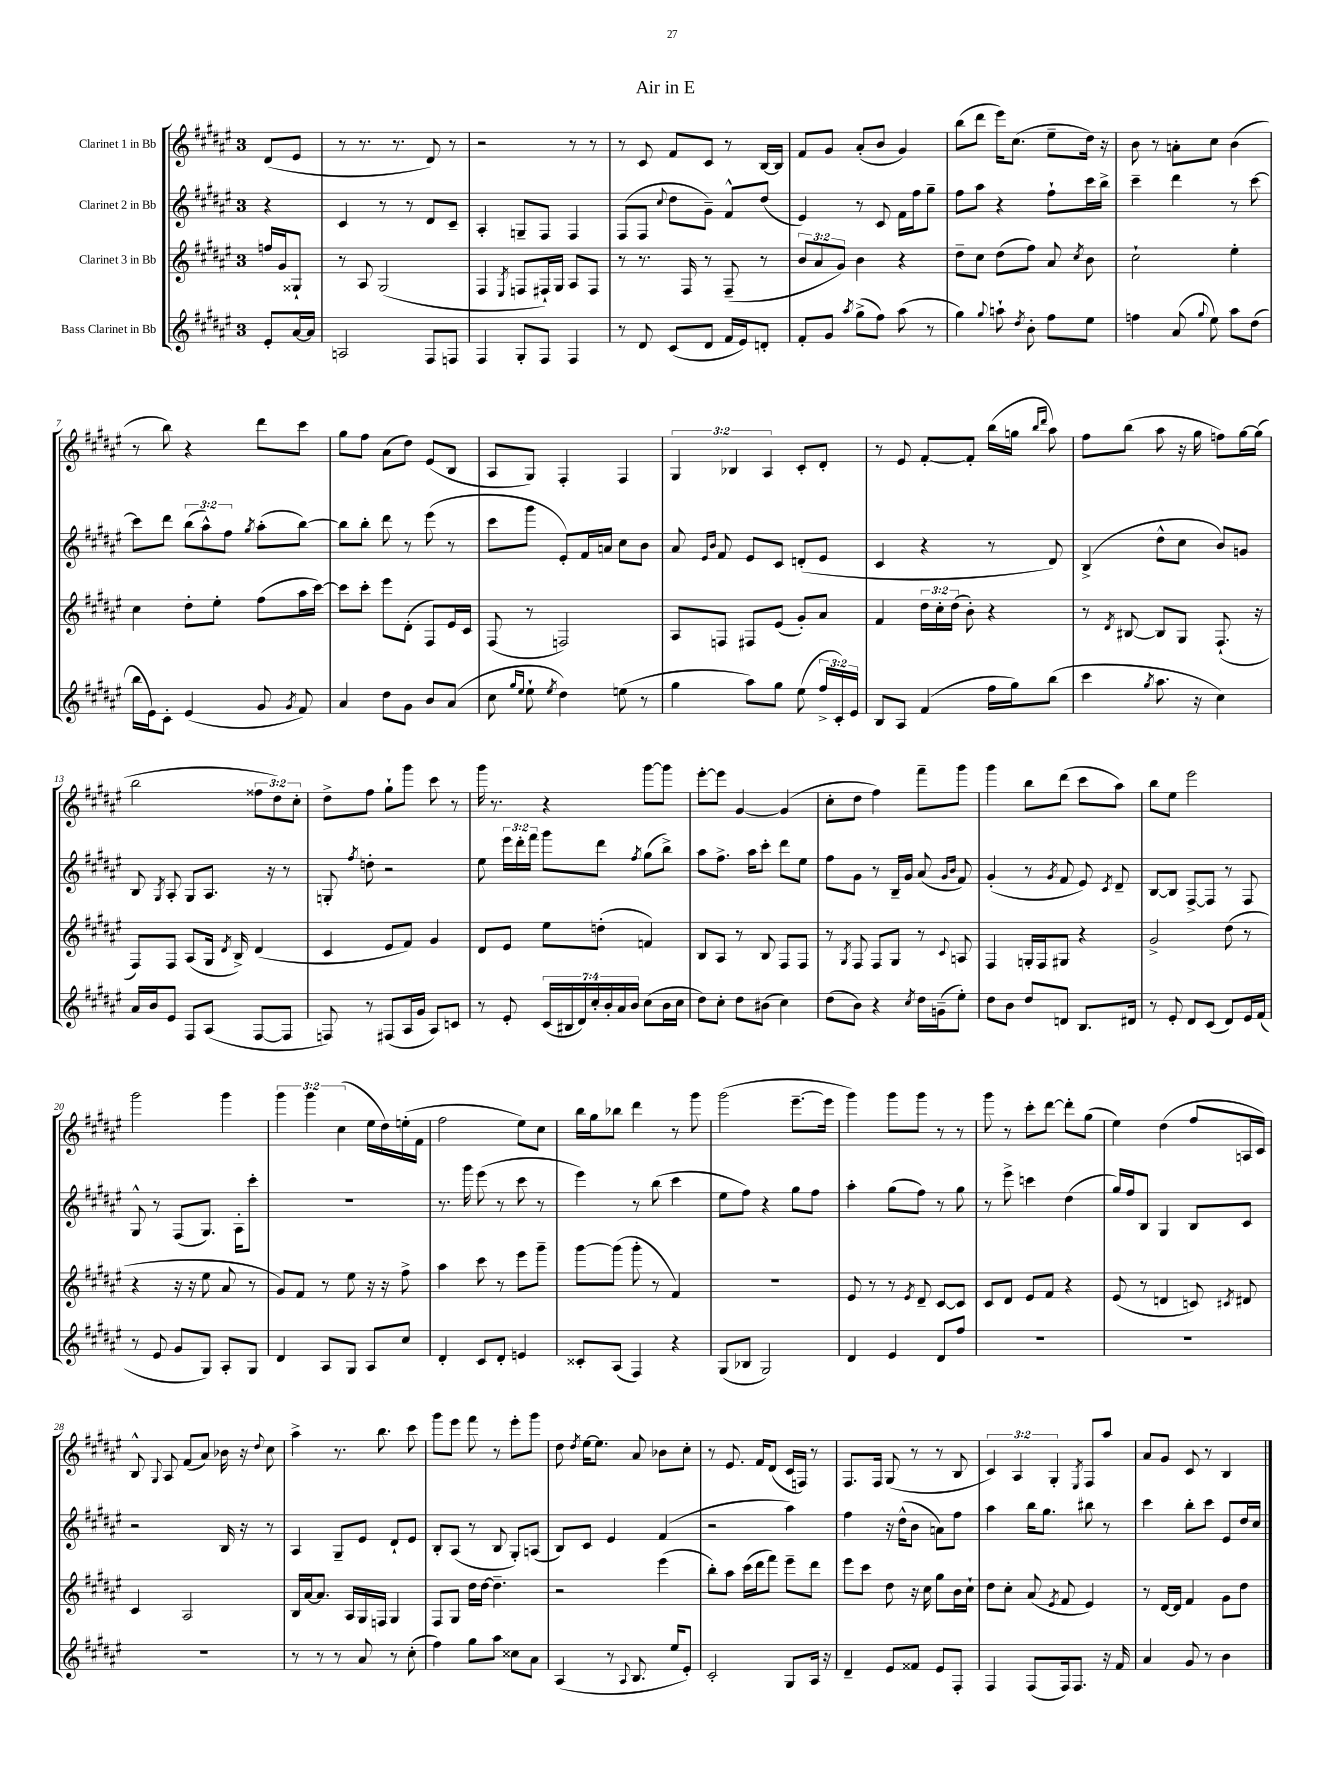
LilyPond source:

\header { title = "Air in E" }
<<
\new StaffGroup <<
\new Staff = "s0" \with { instrumentName = "Clarinet 1 in Bb" } {
    \clef treble \key fis \major \once \override Staff.TimeSignature.style = #'single-digit \time 3/4 \override Staff.TupletNumber.text = #tuplet-number::calc-fraction-text \partial 4
    \autoBeamOff dis'8[( eis'8] |
    r8 r8. r8. dis'8) r8 |
    r2 r8 r8 |
    r8 cis'8 fis'8[ cis'8] r8 b16[~ b16] |
    fis'8[ gis'8] ais'8[-.( b'8] gis'4) |
    b''8[( dis'''8] eis'''16[) cis''8.]( eis''8[-- dis''16]) r16 |
    b'8 r8 a'8[-. cis''8] b'4( |
    r8 b''8) r4 dis'''8[ cis'''8] |
    gis''8[ fis''8] ais'8[( dis''8]) eis'8[( b8] |
    ais8[ gis8]) fis4-. fis4 |
    \tuplet 3/2 { gis4 bes4 ais4 } cis'8[-. dis'8]-. |
    r8 eis'8 fis'8[~-. fis'8]-. b''16[( g''16] \grace { b''16[ dis'''16] } ais''8) |
    fis''8[ b''8]( ais''8 r16 gis''16 f''8[) gis''16~ gis''16]( |
    b''2 \tuplet 3/2 { fisis''8[ dis''8) cis''8]-. } |
    dis''8[-> fis''8] gis''8[-! gis'''8] cis'''8 r8 |
    gis'''16 r8. r4 gis'''8[~ gis'''8] |
    eis'''8[~-. eis'''8] gis'4~ gis'4( |
    cis''8[-. dis''8] fis''4) fis'''8[-- gis'''8] |
    gis'''4 b''8[ dis'''8]( cis'''8[ ais''8]) |
    b''8[ eis''8] eis'''2 |
    gis'''2 gis'''4 |
    \tuplet 3/2 { gis'''4 gis'''4 cis''4( } eis''16[ dis''16) e''16-.( fis'16] |
    fis''2 eis''8[) cis''8] |
    b''16[ gis''16 bes''8] dis'''4 r8 gis'''8 |
    gis'''2( eis'''8.[~-- eis'''16] |
    gis'''4) gis'''8[ gis'''8] r8 r8 |
    gis'''8 r8 cis'''8[-. dis'''8]~ dis'''8[-. gis''8]( |
    eis''4) dis''4( fis''8[ a16 cis'16]) |
    b8-^ \appoggiatura { gis8 } ais8 fis'8[( ais'8]) bes'16 r16 \appoggiatura { dis''8 } cis''8 |
    ais''4-> r8. b''8. cis'''8 |
    gis'''8[ eis'''8] fis'''8 r8 eis'''8[-. gis'''8] |
    dis''8 \acciaccatura { dis''8 } eis''16[~ eis''8.] ais'8 bes'8[ cis''8]-. |
    r8 eis'8. fis'16[ dis'8]( cis'16[ f16]) r8 |
    fis8.[ fis16] gis8( r8 r8 b8 |
    \tuplet 3/2 { cis'4) ais4 gis4-. } \acciaccatura { eis8 } fis8[ ais''8] |
    ais'8[ gis'8] cis'8 r8 b4 \bar "|." |
}
\new Staff = "s1" \with { instrumentName = "Clarinet 2 in Bb" } {
    \clef treble \key fis \major \once \override Staff.TimeSignature.style = #'single-digit \time 3/4 \override Staff.TupletNumber.text = #tuplet-number::calc-fraction-text \partial 4
    \autoBeamOff r4 |
    cis'4 r8 r8 dis'8[ cis'8]-- |
    ais4-. g8[-- fis8] fis4 |
    fis8[( fis8] \appoggiatura { cis''8 } dis''8[ gis'8]--) fis'8[-^ dis''8]( |
    eis'4) r8 cis'8 fis'16[ fis''16 gis''8]-- |
    fis''8[ ais''8] r4 fis''8[-! cis'''16 b''16]-> |
    cis'''4-- dis'''4 r8 cis'''8~ |
    cis'''8[ dis'''8] \tuplet 3/2 { b''8[( ais''8-^) fis''8] } \acciaccatura { gis''8 } ais''8[-.( b''8]~) |
    b''8[ b''8]-. dis'''8 r8 eis'''8( r8 |
    cis'''8[ gis'''8] eis'8[-.) fis'16 a'16] cis''8[ b'8] |
    ais'8 \grace { eis'16[ b'16] } fis'8 eis'8[ cis'8] d'8[-.( eis'8] |
    cis'4 r4 r8 dis'8) |
    b4->( dis''8[-^ cis''8] b'8[) g'8] |
    b8 \acciaccatura { gis8 } ais8-. gis8[ ais8.] r16 r8 |
    g8-. \acciaccatura { fis''8 } d''8-. r2 |
    eis''8 \tuplet 3/2 { eis'''16[ dis'''16-. fis'''16] } gis'''8[ dis'''8] \acciaccatura { fis''8 } gis''8[( b''8]->) |
    ais''8[ fis''8.]-> ais''16[ cis'''8]-. dis'''8[ eis''8] |
    fis''8[ gis'8] r8 b16[-- gis'16] ais'8( \grace { gis'16[ b'16] } fis'8) |
    gis'4-.( r8 \acciaccatura { gis'8 } fis'8 eis'8) \acciaccatura { cis'8 } dis'8-- |
    b8[~ b8] fis8[~-> fis8] r8 fis8 |
    gis8-^ r8 fis8[( gis8.]) ais16[-. cis'''8]-. |
    R2. |
    r8. gis'''16 eis'''8( r8 cis'''8 r8 |
    eis'''4) r8 b''8( cis'''4 |
    eis''8[ fis''8]) r4 gis''8[ fis''8] |
    ais''4-. gis''8[( fis''8]) r8 gis''8 |
    r8 eis'''8-> c'''4 dis''4( |
    gis''16[) fis''16 b8] gis4 b8[ cis'8] |
    r2 b16 r16 r8 |
    ais4 gis8[-- eis'8] dis'8[-! eis'8] |
    b8[-. ais8]( r8 b8 gis8[-.) a8]( |
    b8[) cis'8] eis'4 fis'4( |
    r2 ais''4) |
    fis''4 r16 dis''16[-^( b'8] a'8[) fis''8] |
    ais''4 b''16[ gis''8.] bis''8 r8 |
    cis'''4 b''8[-. cis'''8] eis'8[ dis''16 cis''16] \bar "|." |
}
\new Staff = "s2" \with { instrumentName = "Clarinet 3 in Bb" } {
    \clef treble \key fis \major \once \override Staff.TimeSignature.style = #'single-digit \time 3/4 \override Staff.TupletNumber.text = #tuplet-number::calc-fraction-text \partial 4
    \autoBeamOff f''16[ gis'16 gisis8]-! |
    r8 ais8 gis2( |
    fis4 \acciaccatura { eis8 } f8[ fis16-!) gis16] ais8[ fis8] |
    r8 r8. fis16 r8 fis8--( r8 |
    \tuplet 3/2 { b'8[ ais'8 gis'8]) } b'4 r4 |
    dis''8[-- cis''8] dis''8[( fis''8]) ais'8 \acciaccatura { cis''8 } b'8 |
    cis''2-! eis''4-. |
    cis''4 dis''8[-. eis''8]-. fis''8[( ais''16 cis'''16]~) |
    cis'''8[ cis'''8]-. eis'''8[ dis'8]-.( fis8[) eis'16 cis'16] |
    fis8( r8 f2) |
    ais8[ f8] fis8[ eis'8]( gis'8[-.) ais'8] |
    fis'4 \tuplet 3/2 { dis''16[ cis''16-. dis''16]( } b'8-.) r4 |
    r8 \acciaccatura { dis'8 } bis8~ bis8[ gis8] fis8.-!( r16 |
    fis8[) fis8] ais8[( gis16] \acciaccatura { dis'8 } b16->) dis'4( |
    cis'4 eis'8[ fis'8]) gis'4 |
    dis'8[ eis'8] eis''8[ d''8]-.( f'4) |
    b8[ ais8] r8 b8 fis8[ fis8] |
    r8 \acciaccatura { gis8 } fis8 fis8[ gis8] r8 \appoggiatura { cis'8 } a8 |
    fis4 g16[-. fis16 gis8] r4 |
    gis'2-> dis''8( r8 |
    r4 r16 r16 eis''8 ais'8 r8 |
    gis'8[) fis'8] r8 eis''8 r16 r16 fis''8-> |
    ais''4 cis'''8 r8 eis'''8[ gis'''8]-- |
    gis'''8[~ gis'''8]( gis'''8-. r8 fis'4) |
    R2. |
    eis'8 r8 r8 \acciaccatura { eis'8 } dis'8-- cis'8[~ cis'8] |
    cis'8[ dis'8] eis'8[ fis'8] r4 |
    eis'8( r8 d'4 c'8) \acciaccatura { cis'8 } dis'8 |
    cis'4 ais2 |
    b16[ ais'16~ ais'8.] ais16[ gis16 f16] gis4 |
    fis8[ gis8] dis''16[ dis''16]~ dis''4.-- |
    r2 eis'''4( |
    b''8[-.) ais''8] cis'''16[( dis'''16 fis'''8]) eis'''8[-- dis'''8] |
    eis'''8[ cis'''8] dis''8 r16 cis''16 gis''8[ b'16 cis''16]-! |
    dis''8[ cis''8]-. ais'8( \acciaccatura { eis'8 } fis'8 eis'4) |
    r8 dis'16[~ dis'16] fis'4 gis'8[ dis''8] \bar "|." |
}
\new Staff = "s3" \with { instrumentName = "Bass Clarinet in Bb" } {
    \clef treble \key fis \major \once \override Staff.TimeSignature.style = #'single-digit \time 3/4 \override Staff.TupletNumber.text = #tuplet-number::calc-fraction-text \partial 4
    \autoBeamOff eis'8[-. ais'16~ ais'16] |
    a2 fis8[ f8] |
    fis4 gis8[-. fis8] fis4 |
    r8 dis'8 cis'8[( dis'8] fis'16[ eis'16) d'8]-. |
    fis'8[-. gis'8] \acciaccatura { ais''8 } gis''8[->( fis''8]) ais''8( r8 |
    gis''4) \appoggiatura { gis''8 } a''8-! \acciaccatura { dis''8 } b'8-. fis''8[ eis''8] |
    f''4 ais'8( \appoggiatura { gis''8 } eis''8) ais''8[ dis''8]( |
    b''16[ eis'16) cis'8]-. eis'4( gis'8 \acciaccatura { gis'8 } fis'8) |
    ais'4 dis''8[ gis'8] b'8[ ais'8]( |
    cis''8 \grace { gis''16[ eis''16] } eis''8-! \acciaccatura { eis''8 } dis''4) e''8( r8 |
    gis''4 ais''8[) gis''8] eis''8( \tuplet 3/2 { fis''16[-> cis'16-.) eis'16] } |
    b8[ ais8] fis'4( fis''16[ gis''16) b''8]( |
    cis'''4 \acciaccatura { gis''8 } ais''8. r16 cis''4) |
    ais'16[ b'16 eis'8] fis8[ ais8]( fis8[~ fis8] |
    f8) r8 fis8[( ais16 gis'16] ais8[) c'8] |
    r8 eis'8-. \tuplet 7/4 { cis'16[( bis16 dis'16) cis''16-. b'16-. ais'16 b'16] } cis''8[( b'16 cis''16] |
    dis''8[) cis''8]-. dis''8[ bis'8]( cis''4) |
    dis''8[( b'8]) r4 \acciaccatura { cis''8 } dis''16[ g'16--( eis''8]-.) |
    dis''8[ b'8] dis''8[ d'8] b8.[ dis'16] |
    r8 eis'8-. dis'8[ cis'8]( dis'8[) eis'16 fis'16]( |
    r8 eis'8 gis'8[ gis8]) ais8[-. gis8] |
    dis'4 ais8[ gis8] ais8[ cis''8] |
    dis'4-. cis'8[ dis'8]-. e'4 |
    cisis'8[-. ais8]( fis4) r4 |
    gis8[( bes8] gis2) |
    dis'4 eis'4 dis'8[ fis''8] |
    R2. |
    R2. |
    R2. |
    r8 r8 r8 ais'8 r8 cis''8-.( |
    fis''4) gis''8[ ais''8] cisis''8[ ais'8] |
    ais4( r8 \appoggiatura { ais8 } b8. eis''16[ eis'8]-.) |
    cis'2-. gis8[ ais16] r16 |
    dis'4-- eis'8[ fisis'8] eis'8[ fis8]-. |
    fis4 fis8[( fis16) fis8.] r16 fis'16 |
    ais'4 gis'8 r8 b'4 \bar "|." |
}
>>
>>
